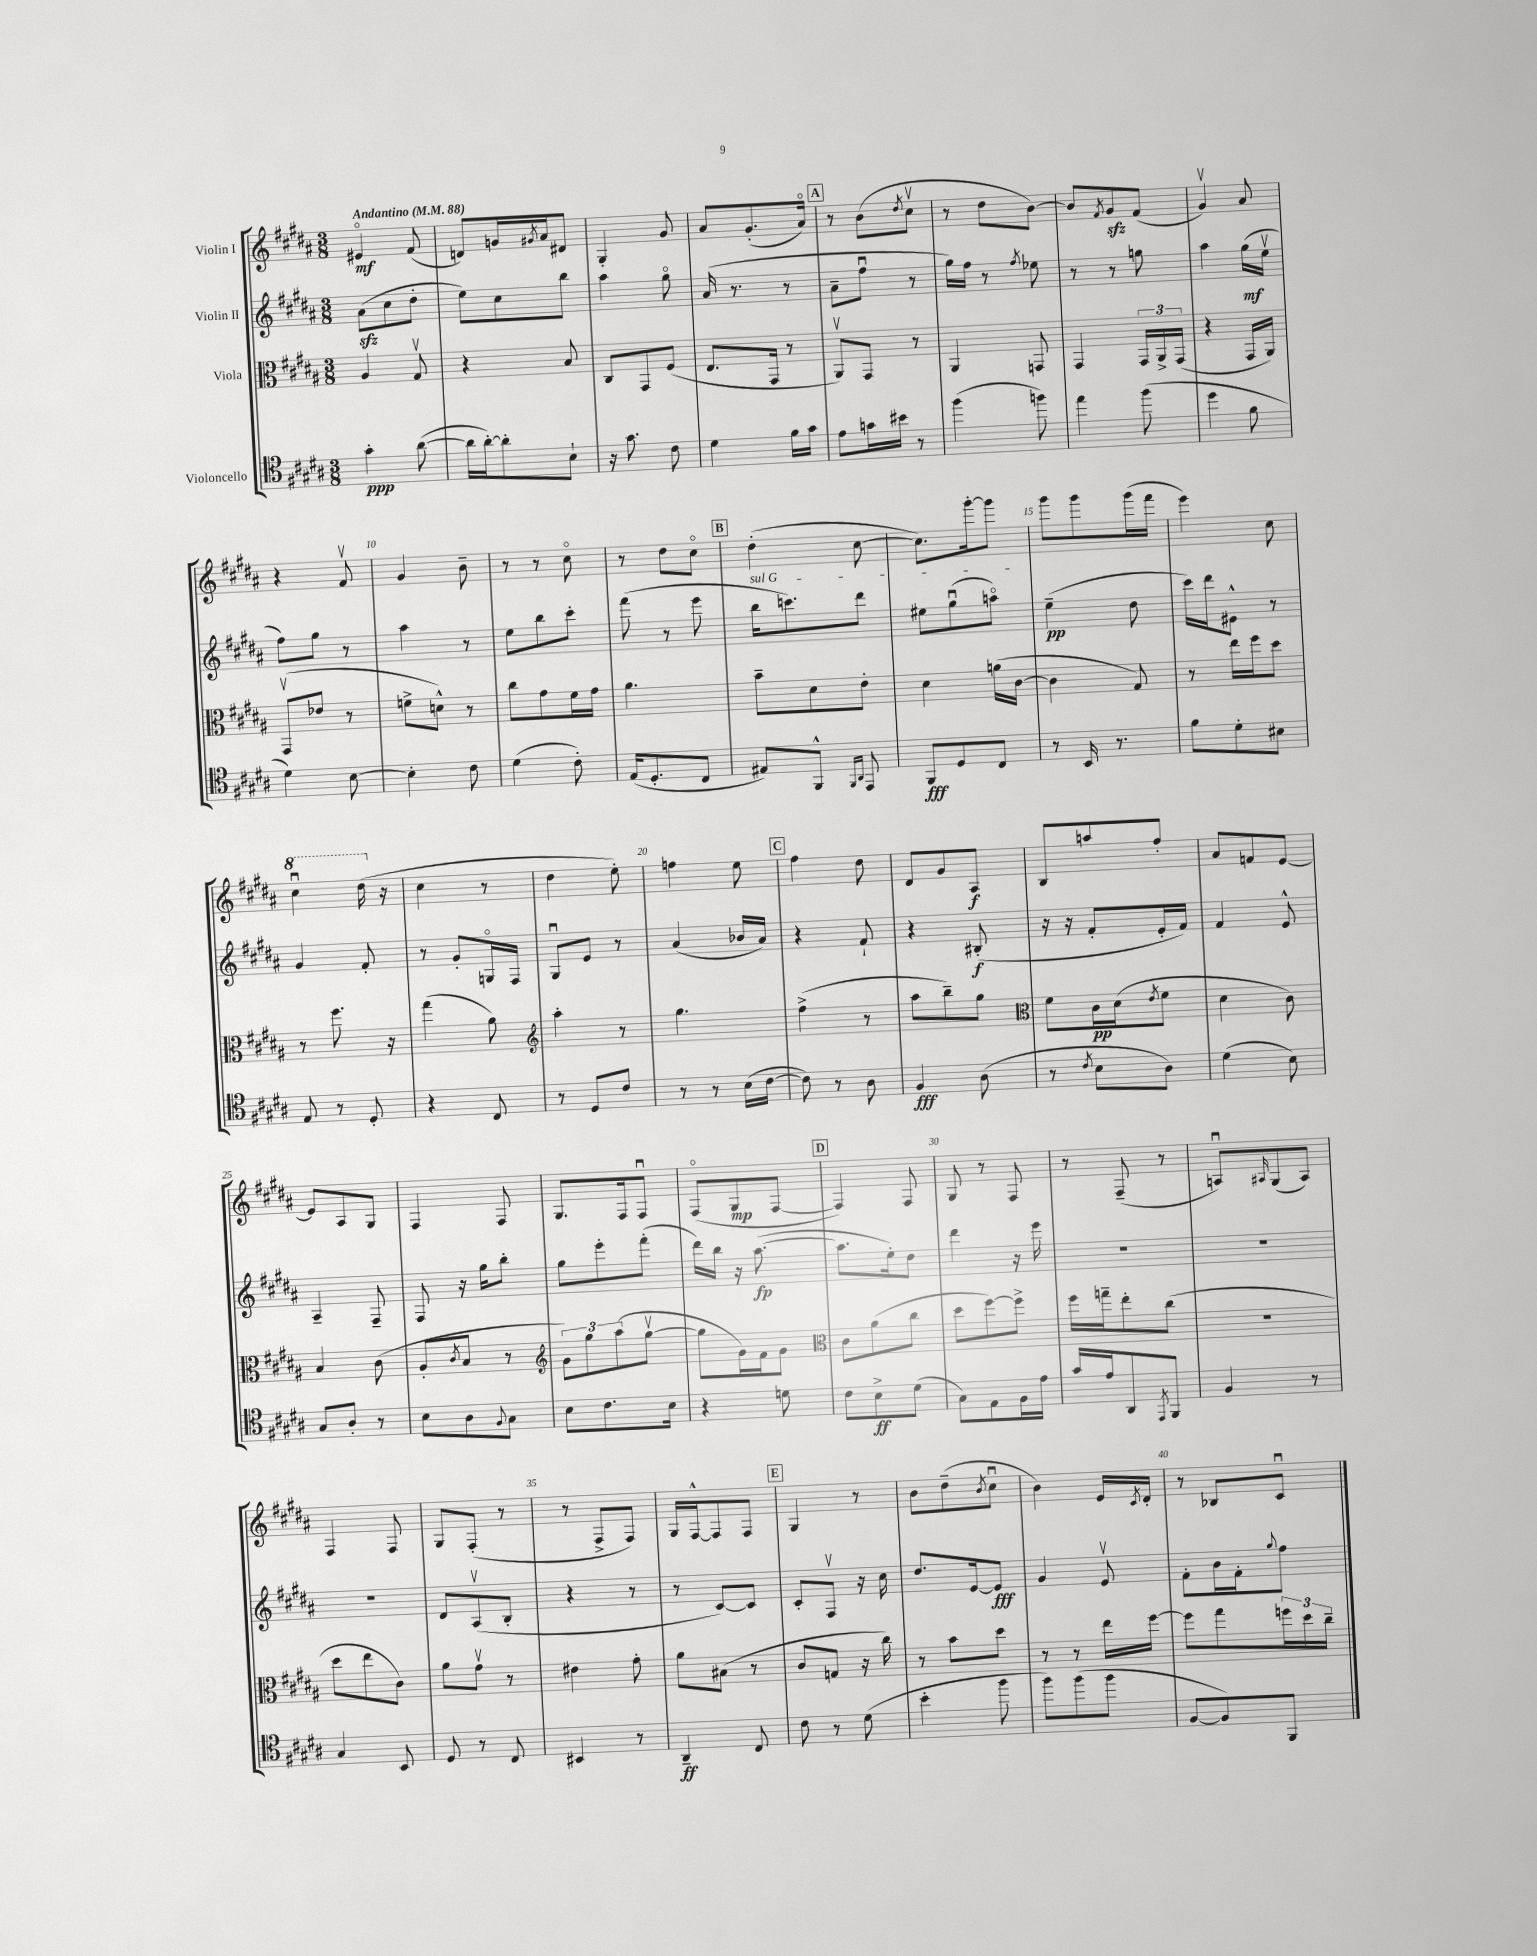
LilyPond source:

<<
\new StaffGroup <<
\new Staff = "s0" \with { instrumentName = "Violin I" } {
    \clef treble \key b \major \numericTimeSignature \time 3/8 \tempo "Andantino" 4 = 88
    eis'4\flageolet\mf fis'8( |
    d'8) g'16 \acciaccatura { gis'8 } ais'16 dis'8 |
    gis4-. gis'8 |
    ais'8 gis'8.-.( ais'16\flageolet) |
    \mark \markup { \box "A" } r8 b'8( \acciaccatura { dis''8 } cis''8\upbow |
    r8 dis''8 b'8~) |
    b'8 \acciaccatura { fis'8 } gis'8\sfz fis'8( |
    gis'4\upbow) ais'8 |
    r4 fis'8\upbow |
    gis'4 b'8-- |
    r8 r8 cis''8\flageolet |
    r8 dis''8 cis''8\flageolet |
    \mark \markup { \box "B" } dis''4-.( cis''8~ |
    cis''8.) gis'''16~-. gis'''8 |
    gis'''8 gis'''8 gis'''16( fis'''16 |
    e'''4) cis''8 |
    \ottava #1 cis'''4\downbow dis'''16( \ottava #0 r16 |
    cis''4 r8 |
    dis''4 e''8-.) |
    f''4 e''8 |
    \mark \markup { \box "C" } fis''4 dis''8 |
    dis'8 gis'8 ais8\f |
    b8 a''8 fis''8-. |
    ais'8 f'8 e'8~ |
    e'8 ais8 gis8 |
    fis4 fis8 |
    gis8. fis16 fis8\downbow |
    fis8\flageolet( gis8\mp fis8~ |
    \mark \markup { \box "D" } fis4) fis8 |
    gis8 r8 fis8 |
    r8 fis8--( r8 |
    a8\downbow) \grace { ais16 } gis8( ais8) |
    fis4 fis8 |
    gis8 fis8-.( r8 |
    r8 fis8-> fis8) |
    gis16 fis16~-^ fis8 fis8 |
    \mark \markup { \box "E" } gis4 r8 |
    b'8 dis''8--( \acciaccatura { b'8 } cis''8\downbow |
    b'4) e'16 \acciaccatura { cis'8 } dis'16-. |
    r8 bes8 cis'8\downbow \bar "|." |
}
\new Staff = "s1" \with { instrumentName = "Violin II" } {
    \clef treble \key b \major \numericTimeSignature \time 3/8
    ais'8\sfz( cis''8 dis''8-. |
    e''8) cis''8 b''8 |
    ais''4 gis''8\flageolet |
    ais'16( r8. r8 |
    \mark \markup { \box "A" } ais'8-- fis''8\downbow r8 |
    gis''16) fis''16 r8 \acciaccatura { fis''8 } ees''8 |
    r8 r8 g''8 |
    ais''4 gis''16\mf( e''16\upbow |
    fis''8) gis''8 r8 |
    ais''4 r8 |
    e''8 b''8 cis'''8-. |
    fis'''8( r8 e'''8 |
    \mark \markup { \box "B" } \once \override TextSpanner.bound-details.left.text = \markup { \italic "sul G" } b''16\startTextSpan c'''8.) dis'''8 |
    eis''8 gis''8\downbow( a''8\flageolet\stopTextSpan) |
    e''4--\pp( dis''8 |
    cis'''16) dis'''16 eis'8-^ r8 |
    gis'4 fis'8-. |
    r8 gis'8-. g16\flageolet fis16 |
    gis8\downbow e'8 r8 |
    ais'4( bes'16 ais'16) |
    \mark \markup { \box "C" } r4 fis'8-! |
    r4 bis8-.\f( |
    r16 r16 fis'8-. e'16-. fis'16) |
    fis'4 e'8-^ |
    ais4-- fis8-- |
    fis8 r16 gis''16 b''8-. |
    gis''8 e'''8-. fis'''8-.( |
    dis'''16) b''16 r16 ais''8.~\fp( |
    \mark \markup { \box "D" } ais''8. e''16-.) dis''8 |
    dis'''4 r16 e'''16 |
    R4. |
    R4. |
    R4. |
    dis'8 ais8\upbow( b8-. |
    r4 r8 |
    r8 cis'8~) cis'8 |
    \mark \markup { \box "E" } cis'8-. fis8\upbow r16 cis''16 |
    dis''8. e'16~ e'8\fff |
    gis'4 e'8\upbow |
    fis'8-. b'16 fis'16-. \appoggiatura { gis''8 } fis''8 \bar "|." |
}
\new Staff = "s2" \with { instrumentName = "Viola" } {
    \clef alto \key b \major \numericTimeSignature \time 3/8
    ais4 gis8\upbow |
    r4 b8 |
    cis8 gis,8 fis8( |
    e8. gis,16 r8 |
    \mark \markup { \box "A" } ais,8\upbow) gis,8 r8 |
    ais,4 g,8 |
    gis,4 \tuplet 3/2 { gis,16 ais,16-> gis,16( } |
    r4 gis,16 ais,16) |
    gis,8\upbow( ees'8 r8 |
    f'8-> d'8-^) r8 |
    cis''8 gis'8 fis'16 gis'16 |
    ais'4. |
    \mark \markup { \box "B" } b'8-- dis'8 e'8-. |
    dis'4 a'16( cis'16~ |
    cis'4 gis8) |
    r8 e''16 fis''16 dis''8 |
    r8 fis''8. r16 |
    gis''4( ais'8) |
    \clef treble ais''4-. r8 |
    gis''4. |
    \mark \markup { \box "C" } fis''4->( r8 |
    ais''8 b''8--) gis''8 |
    \clef alto fis'8 cis'16\pp dis'16( \acciaccatura { e'8 } fis'8 |
    dis'4 cis'8) |
    b4 cis'8( |
    ais8-. \acciaccatura { cis'8 } b8 r8 |
    \clef treble \tuplet 3/2 { gis'8) gis''8 ais''8( } gis''8~\upbow |
    gis''8 gis'16) fis'16 gis'8 |
    \mark \markup { \box "D" } \clef alto cis'8 ais'8( cis''8 |
    dis''8 fis''8~) fis''8-> |
    fis''16 g''16-- e''8-. cis''8( |
    R4. |
    dis''8 e''8 cis'8) |
    ais'8 gis'8\upbow r8 |
    eis'4 gis'8-. |
    ais'8 bis8( r8 |
    \mark \markup { \box "E" } cis'8 g8 r16 cis''16) |
    r8 b'8 dis''8 |
    r8 r8 e''16 fis''16~ |
    fis''8 gis''8 \tuplet 3/2 { f''16 dis''16 cis''16-- } \bar "|." |
}
\new Staff = "s3" \with { instrumentName = "Violoncello" } {
    \clef tenor \key b \major \numericTimeSignature \time 3/8
    gis'4-.\ppp ais'8~( |
    ais'16 ais'16~-.) ais'8-. b8-! |
    r16 gis'8. cis'8 |
    dis'4 fis'16 gis'16 |
    \mark \markup { \box "A" } e'8 g'16 bis'16 r8 |
    fis''4( f''8) |
    e''4 fis''8( |
    dis''4 fis'8 |
    dis'4) b8~ |
    b4-. cis'8 |
    dis'4( cis'8-.) |
    e16( dis8.-. cis8 |
    \mark \markup { \box "B" } eis8) fis,8-^ \grace { fis,16 ais,16 } e,8 |
    fis,8\fff dis8 cis8 |
    r8 b,16 r8. |
    fis'8 dis'8-. bis8 |
    e8 r8 dis8-. |
    r4 cis8 |
    r8 dis8 cis'8 |
    r8 r8 b16( cis'16~ |
    \mark \markup { \box "C" } cis'8) r8 ais8 |
    fis4\fff ais8( |
    r8 \acciaccatura { cis'8 } b8 ais8) |
    dis'4( b8) |
    gis8 ais8-. r8 |
    b8 ais8 \appoggiatura { fis8 } gis8 |
    b8 cis'8. b16 |
    r4 d'8 |
    \mark \markup { \box "D" } cis'8 b8->\ff dis'8( |
    gis8) e8 fis16 e'16 |
    gis'16 e'16 ais,8 \acciaccatura { e,8 } fis,8 |
    fis4 r8 |
    gis4 b,8 |
    dis8 r8 cis8 |
    bis,4 r8 |
    ais,4--\ff cis8 |
    \mark \markup { \box "E" } cis'8 r8 dis'8( |
    b'4-. fis''8 |
    fis''8) fis''8( fis''8 |
    fis8~ fis8) fis,8 \bar "|." |
}
>>
>>
\layout { \context { \Score \override BarNumber.break-visibility = ##(#f #t #t) barNumberVisibility = #(every-nth-bar-number-visible 5) } }
